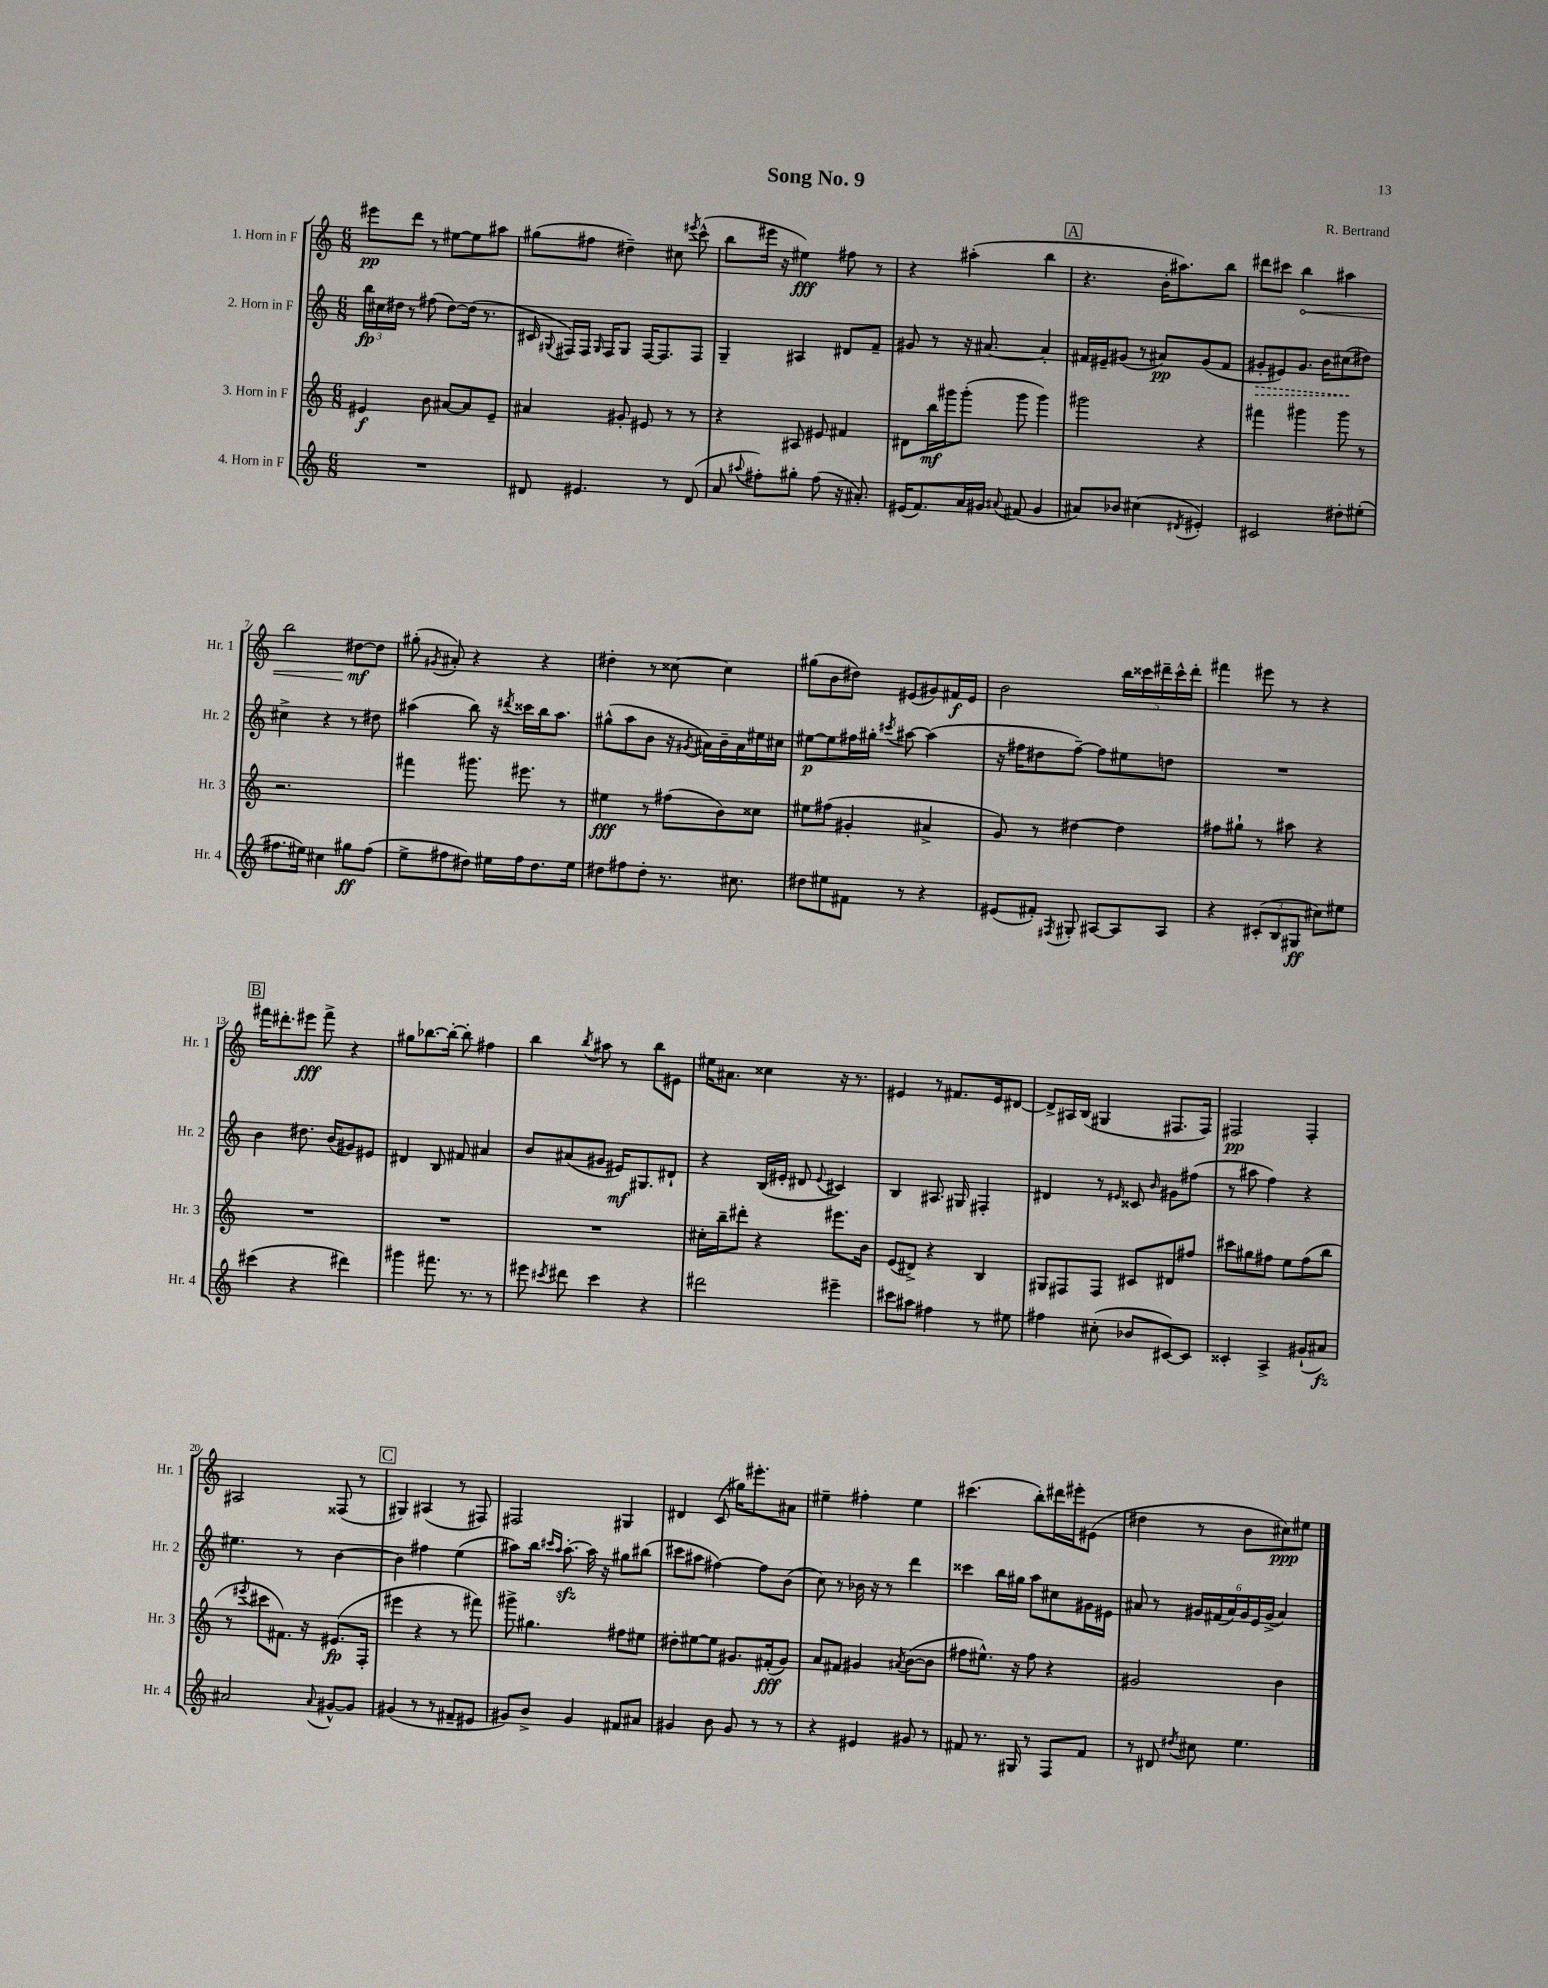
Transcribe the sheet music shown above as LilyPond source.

\header { title = "Song No. 9" composer = "R. Bertrand" }
<<
\new StaffGroup <<
\new Staff = "s0" \with { instrumentName = "1. Horn in F" shortInstrumentName = "Hr. 1" } {
    \clef treble \key c \major \numericTimeSignature \time 6/8
    \autoBeamOff eis'''8[\pp d'''8] r8 eis''8[~ eis''8 ais''8] |
    gis''8[( fis''8] dis''4--) cis''8 \acciaccatura { eis'''8 } c'''8-^( |
    b''8[ eis'''16] r16 eis''4\fff) fis''8 r8 |
    r4 ais''4-.( b''4 |
    \mark \markup { \box "A" } r4. b'16[-. ais''8.) b''8] |
    dis'''8[ cis'''8] \once \override Hairpin.circled-tip = ##t b''4\< ais''4 |
    b''2 dis''8[~\mf\! dis''8] |
    gis''8-.( \acciaccatura { gis'8 } ais'8-.) r4 r4 |
    dis''4-. r8 cisis''8~ cisis''4 |
    gis''8[( b'8 dis''8]) eis'8[( gis'8) fis'16\f eis'16] |
    b'2 \tuplet 5/4 { b''16[ cisis'''16 dis'''16-- cisis'''16-^ dis'''16]-. } |
    fis'''4 eis'''8 r8 r4 |
    \mark \markup { \box "B" } fis'''16[ dis'''8.-. eis'''8]\fff fis'''8-> r4 |
    gis''8[ bes''8.~ bes''16]~-. bes''8-. fis''4 |
    b''4 \acciaccatura { b''8 } ais''8 r8 b''8[ eis'8] |
    eis''16[ ais'8.] cisis''4 r16 r8. |
    eis'4 r8 fis'8.[ eis'16 dis'8]~ |
    dis'8[-> ais16 b16]( gis4 fis8.[ fis16]) |
    fis2\pp fis4-. |
    ais2 fisis8( r8 |
    \mark \markup { \box "C" } gis4) ais4( r8 fis8) |
    fis2 gis4 |
    dis'4 c'8( gis''16[) eis'''8.-. ais'8] |
    eis''4-- fis''4-. eis''4 |
    cis'''4.( b''8[-.) dis'''16 eis'''16-. eis'8]( |
    dis''4 r8 b'8[ cis''8\ppp) eis''8] \bar "|." |
}
\new Staff = "s1" \with { instrumentName = "2. Horn in F" shortInstrumentName = "Hr. 2" } {
    \clef treble \key c \major \numericTimeSignature \time 6/8
    \autoBeamOff \tuplet 3/2 { b''16[\fp cis''16 dis''16] } r8 fis''8( dis''8[~) dis''16]( r8. |
    cis'16 \appoggiatura { gis8 } fis16[) fis16] \grace { gis16 } fis16[ gis8] fis16[~ fis8. fis8] |
    g4-- ais4 dis'8[ f'8]-- |
    gis'8 r8 r16 ais'8.~ ais'4-. |
    \mark \markup { \box "A" } fis'16[ eis'16-- gis'8]( r8 ais'8[\pp) gis'8( fis'8] |
    \once \override Hairpin.style = #'dashed-line gis'8[-.\> eis'8) gis'8.] b'16[ cis''8\!( dis''8]) |
    cis''4-> r4 r8 dis''8 |
    ais''4( b''8) r16 \acciaccatura { dis'''8 } cisis'''16[ b''16 ais''8.] |
    gis''8[-^( a''8 b'8] r16 \acciaccatura { gis'8 } ais'16[) b'16-- ais'16 eis''16 cis''16] |
    eis''8[~\p eis''8 fis''16 gis''16]-. \acciaccatura { cis'''8 } ais''8~ ais''4( |
    r16 fis''16[ dis''8 fis''8]~--) fis''8[ eis''8 d''8] |
    R2. |
    \mark \markup { \box "B" } b'4 dis''8. b'16[( gis'8) eis'8] |
    dis'4 b8 fis'8 ais'4 |
    b'8[ ais'8( gis'8] eis'16[\mf) gis8. dis'8]-! |
    r4 b16[( eis'16]-. dis'8 \appoggiatura { eis'8 } cis'4) |
    b4 ais8. gis16 fis4-. |
    dis'4 r8 \grace { eis'16 } cisis'8 \grace { b'16 } gis'8[ fis''8]( |
    r8 ais''8 f''4) r4 |
    eis''4. r8 b'4~ |
    \mark \markup { \box "C" } b'4 fis''4 e''4( |
    ais''8[) b''16] \grace { cis'''16[ ais''16] } ais''8.~-.\sfz ais''16 r16 gis''8[ bis''8]( |
    cis'''8[ ais''8] fis''4~) fis''8[ b'8]( |
    c''8) r8 bes'16 r16 r8 d'''4 |
    cisis'''4 b''16[ gis''16] a''8[ cis''8 gis'16 eis'16] |
    ais'8 r8 \tuplet 6/4 { gis'16[ fis'16( ais'16) gis'16 e'16 gis'16]->( } ais'4) \bar "|." |
}
\new Staff = "s2" \with { instrumentName = "3. Horn in F" shortInstrumentName = "Hr. 3" } {
    \clef treble \key c \major \numericTimeSignature \time 6/8
    \autoBeamOff eis'4\f b'8 ais'8[~ ais'8 eis'8]-- |
    ais'4 gis'8-. eis'8 r8 r8 |
    r4 ais8 eis'8 fis'4 |
    dis'8[ b''16\mf gis'''16 gis'''8]-.( gis'''8 gis'''4) |
    \mark \markup { \box "A" } gis'''2 r4 |
    fis'''4 gis'''4 gis'''8 r8 |
    r2. |
    fis'''4 gis'''8. eis'''8. r8 |
    eis''4\fff r8 fis''8[( b'8) cisis''8] |
    eis''8[ fis''8]( gis'4-. ais'4-> |
    g'8) r8 dis''4~ dis''4 |
    fis''8[ gis''8]-! r8 ais''8 r4 |
    \mark \markup { \box "B" } R2. |
    R2. |
    R2. |
    cis''16[-. b''16-- dis'''8]-. r4 eis'''8.[ b'16] |
    e'8[( dis'8]->) r4 b4 |
    gis8[ fis8 fis8] cis'8[ dis'8 fis''8] |
    cis'''8[ gis''8 fis''8] e''8[ fis''8( b''8] |
    r8 \acciaccatura { eis'''8 } cis'''8[ fis'8.]) r16 eis'8.[\fp( f16]-. |
    \mark \markup { \box "C" } eis'''4 r4 r8 fis'''8) |
    gis'''8-> gis''4. fis''8[ eis''8] |
    dis''8[-. eis''8~ eis''8] gis'8.[ fis'16-.\fff( gis'8]) |
    a'8[ fis'8] gis'4 \acciaccatura { ais'8 } b'8[~( b'8] |
    fis''8[ eis''8.]-^) r16 fis''8 r4 |
    gis'2 b'4 \bar "|." |
}
\new Staff = "s3" \with { instrumentName = "4. Horn in F" shortInstrumentName = "Hr. 4" } {
    \clef treble \key c \major \numericTimeSignature \time 6/8
    \autoBeamOff R2. |
    dis'8 eis'4. r8 dis'8( |
    a'8 \appoggiatura { ais''8 } fis''8[-.) gis''8]-. fis''8( r16 ais'8.-.) |
    eis'16[( f'8.) a'16 gis'16] \appoggiatura { ais'8 } fis'8( gis'4 |
    \mark \markup { \box "A" } ais'8[) bes'8] cis''4( \acciaccatura { dis'8 } eis'4-.) |
    cis'2 dis''8[-. eis''8]-.( |
    fis''8.[ eis''16]) cis''4 gis''8[\ff fis''8]( |
    e''8[-> fis''8 dis''8]) eis''16[ fis''16 dis''8. eis''16] |
    dis''8[ fis''8 dis''8]-. r8. cis''8. |
    dis''8[ eis''8 fis'8] r8 r4 |
    eis'8[( fis'8]-.) \acciaccatura { fis8 } gis8-. ais8[~ ais8 ais8] |
    r4 \tuplet 3/2 { cis'8[-.( b8 gis8]\ff } cis''8[) eis''8] |
    \mark \markup { \box "B" } cis'''4( r4 dis'''4) |
    gis'''4 fis'''8. r8. r8 |
    eis'''8 \acciaccatura { cis'''8 } dis'''8 cis'''4 r4 |
    dis'''2 eis'''4-- |
    cis'''8[ ais''8] fis''4 r8 eis''8 |
    fis''4 cis''8-.( bes'8[ cis'8~) cis'8] |
    cisis'4-. a4-> gis'8[-!( ais'8]\fz) |
    ais'2 \appoggiatura { ais'8 } gis'8[~-^ gis'8] |
    \mark \markup { \box "C" } gis'4( r8 r8 fis'8[-- eis'8] |
    gis'8[) b'8]-> gis'4 fis'8[ ais'8] |
    gis'4 b'8 gis'8 r8 r8 |
    r4 eis'4 gis'8 r8 |
    fis'8 r8. gis16 r8 f8[ fis'8] |
    r8 dis'8 \acciaccatura { dis''8 } cis''8 e''4. \bar "|." |
}
>>
>>
